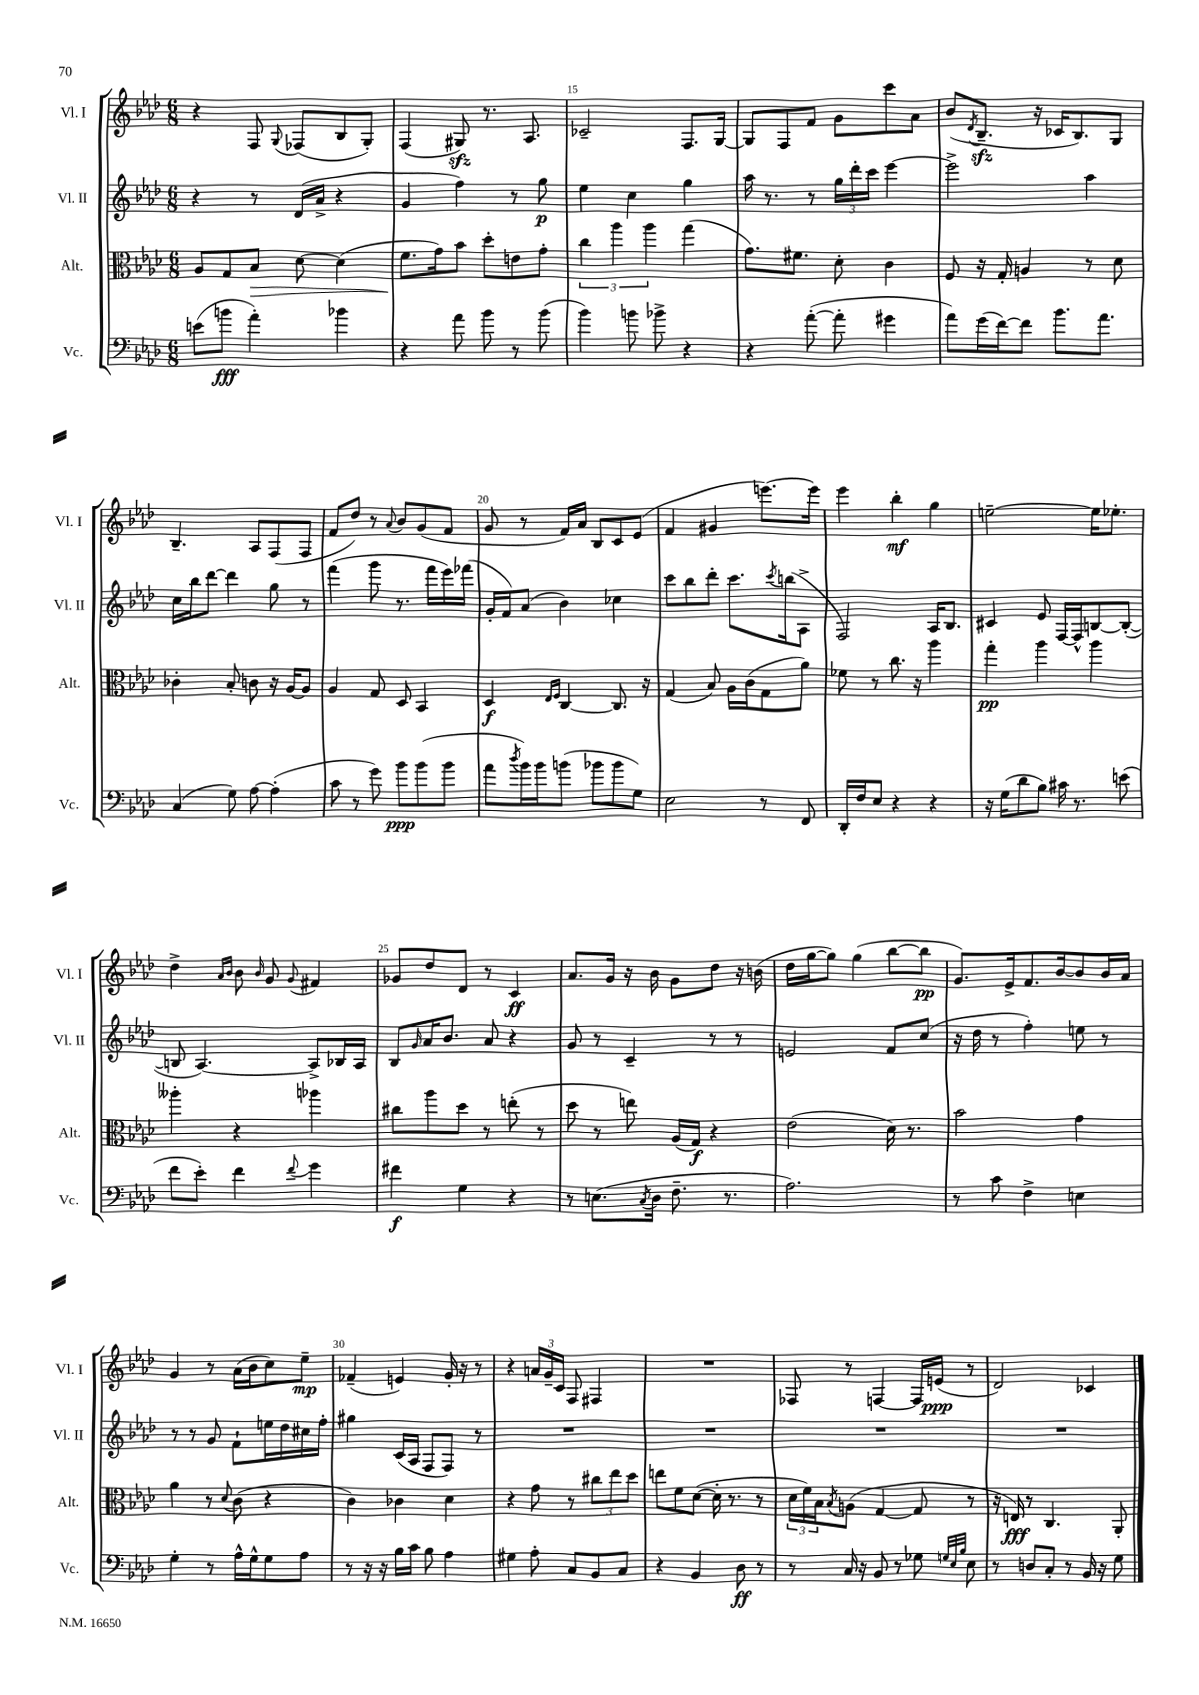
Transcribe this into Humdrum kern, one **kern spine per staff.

**kern	**kern	**kern	**kern
*staff4	*staff3	*staff2	*staff1
*clefF4	*clefC3	*clefG2	*clefG2
*k[b-e-a-d-]	*k[b-e-a-d-]	*k[b-e-a-d-]	*k[b-e-a-d-]
*M6/8	*M6/8	*M6/8	*M6/8
(8e\L	8A-/L	4r	4r
8b\J	8G/	.	.
4a-'\)	8B-/J	8r	8F/
.	.	.	8qqG/
.	[8d-\	(16d-/LL	(8F-/L
.	.	16a-^/JJ	.
4b-\	(4d-\]	4r	8B-/
.	.	.	8G'/J)
=	=	=	=
4r	8.f\L	4g/	(4F/
.	16g\k)	.	.
8a-\	8b-\J	4ff\)	8G#/)
8b-\	8dd-'\L	.	8.r
8r	8e\	8r	.
.	.	.	8.A-/
(8b-\	8g'\J	8gg\	.
=	=	=	=
4b-\)	6cc\	4ee-\	2c-~/
.	6aa-\	.	.
8b\	.	4cc\	.
.	6aa-\	.	.
8b-^\	.	.	.
4r	(4gg\	4gg\	8.F/L
.	.	.	[16G/Jk
=	=	=	=
4r	8.g\L)	16aa-\	8G/]L
.	.	8.r	.
.	.	.	8F/
.	8.f#\J	.	.
([8a-'\	.	8r	8f/J
8a-'\]	8d-'\	24gg\LL	8g\L
.	.	24ddd-'\	.
.	.	24ccc\JJ	.
4g#\	4c\	[4eee-\	8ccc\
.	.	.	8a-\J
=	=	=	=
8a-\L)	8F/	2eee-^\]	(8b-/L
.	.	.	8qd-/
(16g\L	16r	.	8.B-~/J
[16f\J)	16G'/	.	.
8f\]J	4A/	.	.
.	.	.	16r
8.b-\L	.	.	16c-/LK
.	.	.	8.B-/)
.	8r	4aa-\	.
8.a-\J	.	.	.
.	8d-\	.	8G/J
=	=	=	=
(4C/	4c-'\	16cc\LL	4.B-~/
.	.	16bb-\J	.
.	.	[8ddd-\J	.
8G\)	8B-'/	4ddd-\]	.
[8A-\	8c\	.	8A-/L
(4A-'\]	16r	8gg\	(8F/
.	[16A-/LK	.	.
.	8A-/]J	8r	8F/J
=	=	=	=
8c\	4A-/	(4fff\	8f/L
8r	.	.	8dd-/J)
8g\)	8G/	8ggg\	8r
.	.	.	8qqa-/
8b-\L	8D-/	8.r	8b-/L
(8b-\	4BB-/	.	(8g/
.	.	16fff\LL	.
8b-\J	.	16eee-\)	8f/J
.	.	(16fff-\JJ	.
=	=	=	=
8a-\L	4D-/	16g'/LL	8g/
.	.	16f/J)	.
8qdd-/	.	.	.
16b-\L)	.	(8a-/J	8r
16b-\J	.	.	.
.	16qqE-/LL	.	.
.	16qqF/JJ	.	.
(8b\J	[4C/	4b-\)	16f/LL)
.	.	.	16a-/JJ
8b-\L	.	.	8B-/L
8b-\	8.C/]	4cc-\	8c/
8G\J)	.	.	(8e-/J
.	16r	.	.
=	=	=	=
2E-\	(4G/	8ccc\L	4f/
.	.	8bb-\	.
.	8B-/)	8ddd-'\J	4g#/
.	16A-\LL	8.ccc\L	.
.	(16c\J	.	.
8r	8G\	.	[8.eee\L)
.	.	8qccc/	.
.	.	(16bb\k	.
8FF/	8a-\J)	8A-^\J	.
.	.	.	16eee\]Jk
=	=	=	=
16DD-'/LL	8f-\	2F/)	4eee-\
16F/J	.	.	.
8E-/J	8r	.	.
4r	8.cc\	.	4bb-'\
.	16r	.	.
4r	4aa-\	16A-/LK	4gg\
.	.	8.B-/J	.
=	=	=	=
16r	4gg'\	4c#/	[2ee~\
(16G\LK	.	.	.
8d-\	.	.	.
8B-\J)	4aa-\	8e-/	.
16c#\	.	[16F/LL	.
8.r	.	16F^^/]J	.
.	4aa-\	[8B/	16ee\]LK
.	.	.	8.ee-'\J
(8e\	.	(8B'/_J	.
=	=	=	=
8f\L	4aa--'\	8B/]	4dd-^\
8e-'\J)	.	[4.A-/)	.
.	.	.	16qqa-/LL
.	.	.	16qqb-/JJ
4f\	4r	.	8b-\
.	.	.	16qqb-/
.	.	.	8g/
8qqf/	.	.	8qqg/
4g\	4aa-\	8A-^/]L	4f#/
.	.	16B-/L	.
.	.	16A-/JJ	.
=	=	=	=
4f#\	8cc#\L	8B-/L	8g-/L
.	.	16qqg/	.
.	8aa-\	16a-/K	8dd-/
.	.	8.b-/J	.
4G\	8dd-\J	.	8d-/J
.	8r	8a-/	8r
4r	(8ee'\	4r	4c/
.	8r	.	.
=	=	=	=
8r	8dd-\	8g/	8.a-/L
(8.E\L	8r	8r	.
.	.	.	16g/Jk
.	8ee\)	4c~/	16r
8qC/	.	.	.
16D-\Jk	.	.	16b-\
8.F~\	(16A-/LL	.	8g\L
.	16G/JJ)	.	.
.	4r	8r	8dd-\J
8.r	.	.	.
.	.	8r	16r
.	.	.	(16b\
=	=	=	=
2.A-\)	(2e-\	2e/	16dd-\LL
.	.	.	[16gg\J
.	.	.	8gg\]J)
.	.	.	(4gg\
.	16d-\)	8f/L	[8bb-\L
.	8.r	.	.
.	.	(8cc/J	8bb-\]J
=	=	=	=
8r	2b-\	16r	8.g/L)
.	.	16dd-\	.
8c\	.	8r	.
.	.	.	16e-^/k
4F^\	.	4ff'\)	8.f/
.	.	.	[16b-/k
4E\	4g\	8ee\	8b-/]
.	.	8r	16b-/L
.	.	.	16a-/JJ
=	=	=	=
4G'\	4a-\	8r	4g/
.	.	8r	.
8r	8r	8g/	8r
.	8qqd-/	.	.
16A-^^\LL	(8c\	8f`\L	(16a-\LL
16G^^\J	.	.	16b-\J
8G\	4r	16ee\L	8cc\)
.	.	16dd-\	.
8A-\J	.	16cc#\	8ee-~\J
.	.	16ff'\JJ	.
=	=	=	=
8r	4c\)	4gg#\	(4f-~/
16r	.	.	.
16r	.	.	.
16B-\LL	4c-\	(16c/LL	4e/)
16c\JJ	.	16A-/JJ	.
8B-\	.	8F/L	.
4A-\	4d-\	8F/J)	16g'/
.	.	.	16r
.	.	8r	8r
=	=	=	=
4G#\	4r	2.r	4r
8A-'\	8g\	.	24a/LL
.	.	.	24g~/
.	.	.	24c/JJ
8C/L	8r	.	8F/
8BB-/	12cc#\L	.	4F#/
.	12ee-\	.	.
8C/J	.	.	.
.	12dd-\J	.	.
=	=	=	=
4r	8ee\L	2.r	2.r
.	8f\	.	.
4BB-/	([8d-\J	.	.
.	16d-'\]	.	.
.	8.r	.	.
8D-\	.	.	.
8r	8r	.	.
=	=	=	=
8r	24d-\LL	2.r	8F-/
.	24f\)	.	.
.	24B-\J	.	.
.	8qB-/	.	.
16C/	(8A\J	.	8r
16r	.	.	.
8BB-/	[4G/	.	[4F/
8r	.	.	.
8G-\	8G/]	.	16F/]LL
.	.	.	(16e/JJ
32qqG/LLL	.	.	.
32qqE-/	.	.	.
32qqB-/JJJ	.	.	.
8E-\	8r	.	8r
=	=	=	=
8r	16r	2.r	2d-/)
.	16E/)	.	.
8D/L	8r	.	.
8C'/J	4.C/	.	.
8r	.	.	.
16BB-/	.	.	4c-/
16r	.	.	.
8G\	8AA-'/	.	.
==	==	==	==
*-	*-	*-	*-
